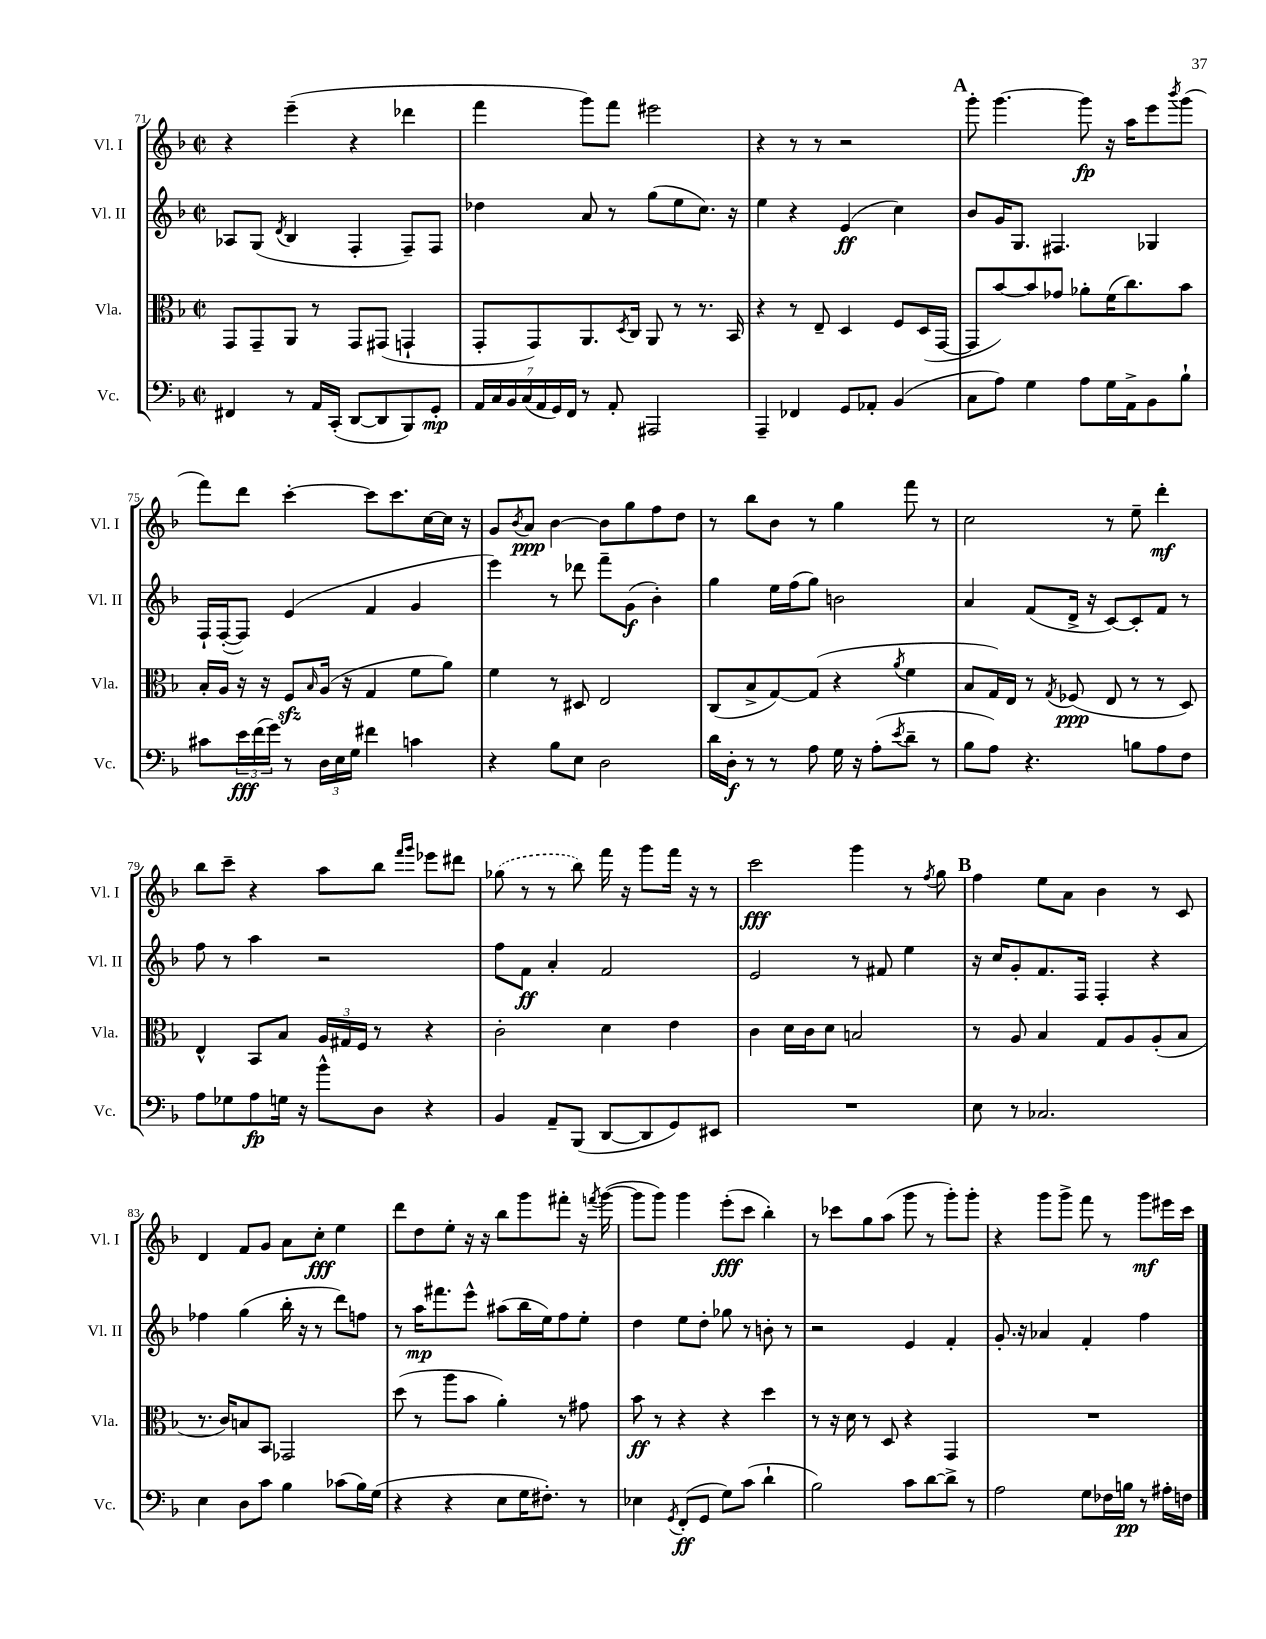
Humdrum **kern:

**kern	**dynam	**kern	**dynam	**kern	**dynam	**kern	**dynam
*part4	*part4	*part3	*part3	*part2	*part2	*part1	*part1
*staff4	*staff4	*staff3	*staff3	*staff2	*staff2	*staff1	*staff1
*I"Vc.	*	*I"Vla.	*	*I"Vl. II	*	*I"Vl. I	*
*I'Vc.	*	*I'Vla.	*	*I'Vl. II	*	*I'Vl. I	*
*clefF4	*	*clefC3	*	*clefG2	*	*clefG2	*
*k[b-]	*	*k[b-]	*	*k[b-]	*	*k[b-]	*
*M2/2	*	*M2/2	*	*M2/2	*	*M2/2	*
*met(c|)	*	*met(c|)	*	*met(c|)	*	*met(c|)	*
=71	=71	=71	=71	=71	=71	=71	=71
4FF#X/	.	8GG/L	.	8A-X/L	.	4r	.
.	.	8GG~/	.	(8G/J	.	.	.
.	.	.	.	8qd/	.	.	.
8r	.	8AA/J	.	4B-/	.	(4eee~\	.
16AA/LL	.	8r	.	.	.	.	.
(16CC'/JJ	.	.	.	.	.	.	.
[8DD/L	.	8GG/L	.	4F'/	.	4r	.
8DD/]	.	(8GG#X/J	.	.	.	.	.
8BBB-/)	.	4GGn`/	.	8F~/L)	.	4ddd-X\	.
8GG'/J	mp	.	.	8F/J	.	.	.
=72	=72	=72	=72	=72	=72	=72	=72
28AA/LL	.	8GG'/L	.	4dd-X\	.	4fff\	.
28C/	.	.	.	.	.	.	.
28BB-/	.	.	.	.	.	.	.
(28C/	.	.	.	.	.	.	.
.	.	8GG/)	.	.	.	.	.
28AA/	.	.	.	.	.	.	.
28GG/)	.	.	.	.	.	.	.
28FF/JJ	.	.	.	.	.	.	.
8r	.	8.AA/	.	8a/	.	8ggg\L)	.
8AA'/	.	.	.	8r	.	8fff\J	.
.	.	8qD/	.	.	.	.	.
.	.	16C/Jk	.	.	.	.	.
2AAA#X/	.	8AA/	.	(8gg\L	.	2eee#X\	.
.	.	8r	.	8ee\	.	.	.
.	.	8.r	.	8.cc\J)	.	.	.
.	.	16BB-/	.	16r	.	.	.
=73	=73	=73	=73	=73	=73	=73	=73
4AAA~/	.	4r	.	4ee\	.	4r	.
4FF-X/	.	8r	.	4r	.	8r	.
.	.	8E~/	.	.	.	8r	.
8GG/L	.	4D/	.	(4e/	ff	2r	.
8AA-X'/J	.	.	.	.	.	.	.
(4BB-/	.	8F/L	.	4cc\)	.	.	.
.	.	(16D/L	.	.	.	.	.
.	.	[16GG/JJ	.	.	.	.	.
!!LO:REH:place=s1:t=A
=74	=74	=74	=74	=74	=74	=74	=74
8C\L	.	8GG/L]	.	8b-/L	.	8ggg'\	.
8A\J)	.	[8b-/)	.	16g/K	.	[4.ggg\	.
.	.	.	.	8.G/J	.	.	.
4G\	.	8b-/]	.	.	.	.	.
.	.	8g-X/J	.	4.F#X/	.	.	.
8A\L	.	8a-X'\L	.	.	.	8ggg\]	fp
16G\L	.	(16f\K	.	.	.	16r	.
16AA^\J	.	8.cc\)	.	.	.	16aa\KL	.
8BB-\	.	.	.	4G-X/	.	8eee\	.
.	.	.	.	.	.	8qbbb-/	.
8B-`\J	.	8b-\J	.	.	.	(8ggg\J	.
!!LO:LB:g=z
=75	=75	=75	=75	=75	=75	=75	=75
8c#X\L	.	16B-'/LL	.	16F`/LL	.	8fff\L)	.
.	.	16A/JJ	.	([16F'/J	.	.	.
24e\L	fff	16r	.	8F/J])	.	8ddd\J	.
(24f\	.	.	.	.	.	.	.
.	.	16r	.	.	.	.	.
24g\JJ)	.	.	.	.	.	.	.
8r	.	8Fzz/L	.	(4e/	.	[4ccc'\	.
.	.	16qqB-/	.	.	.	.	.
24D\LL	.	(16A/Jk	.	.	.	.	.
24E\	.	.	.	.	.	.	.
.	.	16r	.	.	.	.	.
24G\JJ	.	.	.	.	.	.	.
4f#X\	.	4G/	.	4f/	.	8ccc\L]	.
.	.	.	.	.	.	8.ccc\	.
4cn\	.	8f\L	.	4g/	.	.	.
.	.	.	.	.	.	[16cc\L	.
.	.	8a\J)	.	.	.	16cc\JJ]	.
.	.	.	.	.	.	16r	.
=76	=76	=76	=76	=76	=76	=76	=76
4r	.	4f\	.	4eee\)	.	8g/L	.
.	.	.	.	.	.	8qb-/	.
.	.	.	.	.	.	8a/J	ppp
8B-\L	.	8r	.	8r	.	[4b-\	.
8E\J	.	8D#X/	.	8ddd-X\	.	.	.
2D\	.	2E/	.	8fff~\L	.	8b-\L]	.
.	.	.	.	(8g\J	f	8gg\	.
.	.	.	.	4b-'\)	.	8ff\	.
.	.	.	.	.	.	8dd\J	.
=77	=77	=77	=77	=77	=77	=77	=77
16d\LL	.	(8C/L	.	4gg\	.	8r	.
16D'\JJ	f	.	.	.	.	.	.
8r	.	8B-^/	.	.	.	8bb-\L	.
8r	.	[8G/)	.	16ee\LL	.	8b-\J	.
.	.	.	.	(16ff\J	.	.	.
8A\	.	(8G/J]	.	8gg\J)	.	8r	.
16G\	.	4r	.	2bn\	.	4gg\	.
16r	.	.	.	.	.	.	.
(8A'\L	.	.	.	.	.	.	.
8qe/	.	8qa/	.	.	.	.	.
8d~\J	.	4f\	.	.	.	8fff\	.
8r	.	.	.	.	.	8r	.
=78	=78	=78	=78	=78	=78	=78	=78
8B-\L	.	8B-/L	.	4a/	.	2cc\	.
8A\J)	.	16G/L)	.	.	.	.	.
.	.	16E/JJ	.	.	.	.	.
4.r	.	8r	.	(8f/L	.	.	.
.	.	8qG/	.	.	.	.	.
.	.	(8F-X/	ppp	16d^/Jk	.	.	.
.	.	.	.	16r	.	.	.
.	.	8E/	.	[8c/L)	.	8r	.
8Bn\L	.	8r	.	8c'/]	.	8ee~\	.
8A\	.	8r	.	8f/J	.	4ddd'\	mf
8F\J	.	8D/)	.	8r	.	.	.
!!LO:LB:g=z
=79	=79	=79	=79	=79	=79	=79	=79
8A\L	.	4E^^/	.	8ff\	.	8bb-\L	.
8G-X\	.	.	.	8r	.	8ccc~\J	.
8A\	fp	8BB-/L	.	4aa\	.	4r	.
16Gn\Jk	.	8B-/J	.	.	.	.	.
16r	.	.	.	.	.	.	.
8b-^^\L	.	24A/LL	.	2r	.	8aa\L	.
.	.	24G#X/	.	.	.	.	.
.	.	24F/JJ	.	.	.	.	.
8D\J	.	8r	.	.	.	8bb-\J	.
.	.	.	.	.	.	16qqfff/LL	.
.	.	.	.	.	.	16qqggg/JJ	.
4r	.	4r	.	.	.	8eee-X\L	.
.	.	.	.	.	.	8ddd#X\J	.
=80	=80	=80	=80	=80	=80	=80	=80
4BB-/	.	2c'\	.	8ff\L	.	(8gg-X\	.
.	.	.	.	8f\J	ff	8r	.
8AA~/L	.	.	.	4a'/	.	8r	.
(8BBB-/J	.	.	.	.	.	8bb-\)	.
[8DD/L	.	4d\	.	2f/	.	16fff\	.
.	.	.	.	.	.	16r	.
8DD/]	.	.	.	.	.	8ggg\L	.
8GG/)	.	4e\	.	.	.	16fff\Jk	.
.	.	.	.	.	.	16r	.
8EE#X/J	.	.	.	.	.	8r	.
=81	=81	=81	=81	=81	=81	=81	=81
1r	.	4c\	.	2e/	.	2ccc\	fff
.	.	16d\LL	.	.	.	.	.
.	.	16c\J	.	.	.	.	.
.	.	8d\J	.	.	.	.	.
.	.	2Bn/	.	8r	.	4ggg\	.
.	.	.	.	8f#X/	.	.	.
.	.	.	.	4ee\	.	8r	.
.	.	.	.	.	.	8qff/	.
.	.	.	.	.	.	8gg\	.
!!LO:REH:place=s1:t=B
=82	=82	=82	=82	=82	=82	=82	=82
8E\	.	8r	.	16r	.	4ff\	.
.	.	.	.	16cc/KL	.	.	.
8r	.	8A/	.	8g'/	.	.	.
2.C-X/	.	4B-/	.	8.f/	.	8ee\L	.
.	.	.	.	.	.	8a\J	.
.	.	.	.	16F/Jk	.	.	.
.	.	8G/L	.	4F'/	.	4b-\	.
.	.	8A/	.	.	.	.	.
.	.	(8A'/	.	4r	.	8r	.
.	.	8B-/J	.	.	.	8c/	.
!!LO:LB:g=z
=83	=83	=83	=83	=83	=83	=83	=83
4E\	.	8.r	.	4ff-X\	.	4d/	.
.	.	16c/KL)	.	.	.	.	.
8D\L	.	8Bn/	.	(4gg\	.	8f/L	.
8c\J	.	8BB-/J	.	.	.	8g/J	.
4B-\	.	2GG-X/	.	16bb-'\	.	8a\L	.
.	.	.	.	16r	.	.	.
.	.	.	.	8r	.	8cc'\J	fff
(8c-X\L	.	.	.	8ddd\L)	.	4ee\	.
16B-\L)	.	.	.	8ffn\J	.	.	.
(16G\JJ	.	.	.	.	.	.	.
=84	=84	=84	=84	=84	=84	=84	=84
4r	.	(8dd\	.	8r	.	8ddd\L	.
.	.	8r	.	16aa\KL	mp	8dd\	.
.	.	.	.	8.fff#X\	.	.	.
4r	.	8aa\L	.	.	.	8ee'\J	.
.	.	8b-\J	.	8eee^^\J	.	16r	.
.	.	.	.	.	.	16r	.
8E\L	.	4a'\)	.	(8aa#X\L	.	8bb-\L	.
16G\K	.	.	.	16bb-\L	.	8ggg\	.
8.F#X'\J)	.	.	.	16ee\J)	.	.	.
.	.	8r	.	8ff\	.	8fff#X'\J	.
8r	.	8g#X\	.	8ee'\J	.	16r	.
.	.	.	.	.	.	8qfffn/	.
.	.	.	.	.	.	([16ggg\	.
=85	=85	=85	=85	=85	=85	=85	=85
4E-X\	.	8b-\	ff	4dd\	.	8ggg\L]	.
.	.	8r	.	.	.	8ggg\J)	.
8qGG/	.	.	.	.	.	.	.
(8FF'/L	ff	4r	.	8ee\L	.	4ggg\	.
8GG/J	.	.	.	8dd'\J	.	.	.
8G\L)	.	4r	.	8gg-X\	.	(8eee'\L	fff
(8c\J	.	.	.	8r	.	8ccc\J	.
4d`\	.	4dd\	.	8bn'\	.	4bb-'\)	.
.	.	.	.	8r	.	.	.
=86	=86	=86	=86	=86	=86	=86	=86
2B-\)	.	8r	.	2r	.	8r	.
.	.	16r	.	.	.	8ccc-X\L	.
.	.	16d\	.	.	.	.	.
.	.	8r	.	.	.	8gg\	.
.	.	8D/	.	.	.	(8aa\J	.
8c\L	.	4r	.	4e/	.	8ggg\	.
[8d\	.	.	.	.	.	8r	.
8d^\J]	.	4GG/	.	4f'/	.	8ggg'\L)	.
8r	.	.	.	.	.	8ggg'\J	.
=87	=87	=87	=87	=87	=87	=87	=87
2A\	.	1r	.	8.g'/	.	4r	.
.	.	.	.	16r	.	.	.
.	.	.	.	4a-X/	.	8ggg\L	.
.	.	.	.	.	.	8ggg^\J	.
8G\L	.	.	.	4f'/	.	8fff\	.
16F-X\L	.	.	.	.	.	8r	.
16Bn\JJ	pp	.	.	.	.	.	.
8r	.	.	.	4ff\	.	8ggg\L	mf
16A#X'\LL	.	.	.	.	.	16eee#X\L	.
16Fn\JJ	.	.	.	.	.	16ccc\JJ	.
==	==	==	==	==	==	==	==
*-	*-	*-	*-	*-	*-	*-	*-
